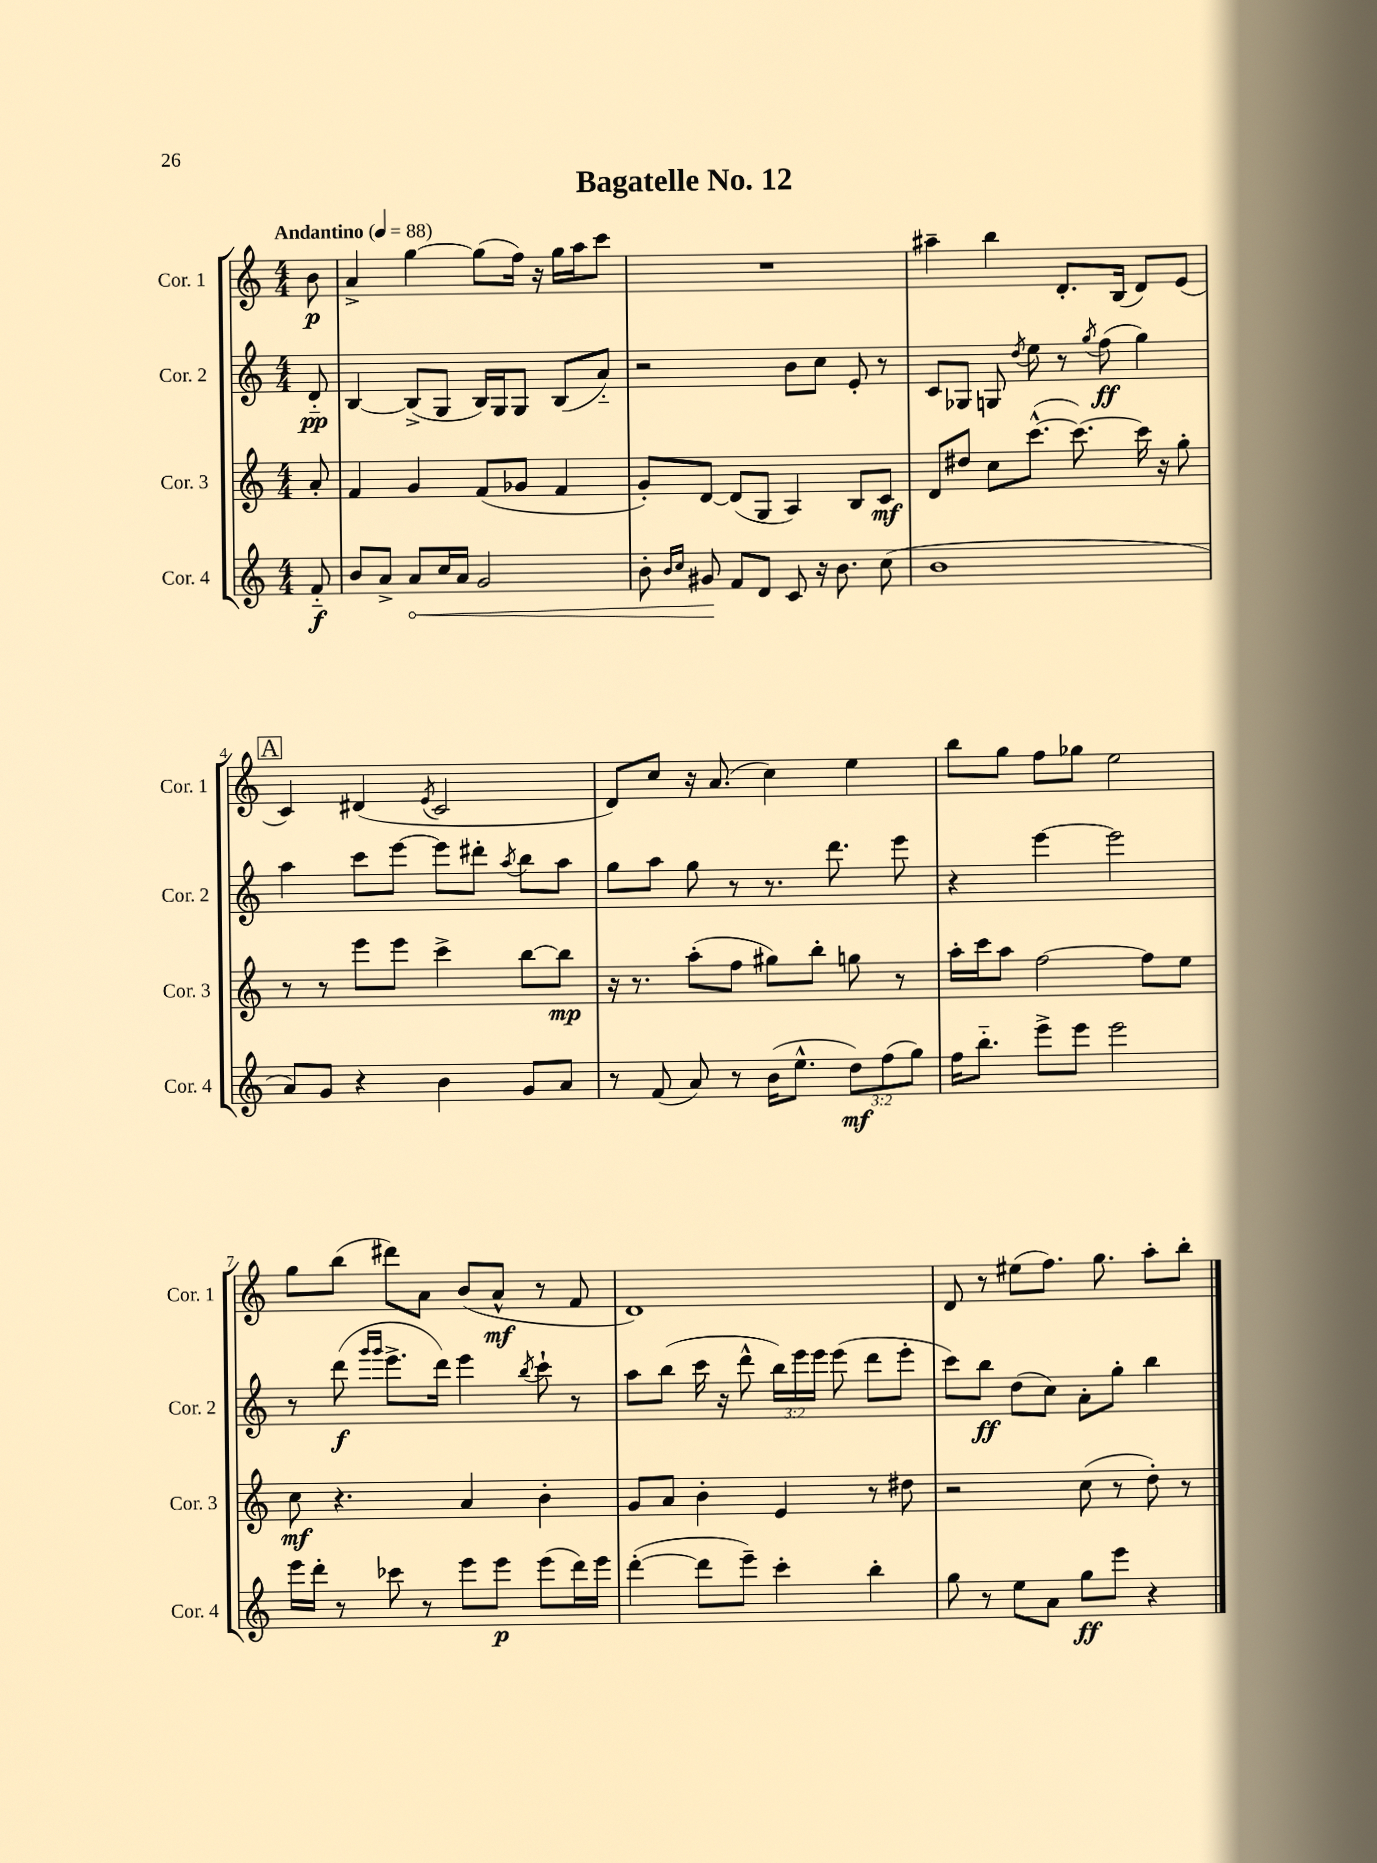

**kern	**dynam	**kern	**dynam	**kern	**dynam	**kern	**dynam
*part4	*part4	*part3	*part3	*part2	*part2	*part1	*part1
*staff4	*staff4	*staff3	*staff3	*staff2	*staff2	*staff1	*staff1
*I"Cor. 4	*	*I"Cor. 3	*	*I"Cor. 2	*	*I"Cor. 1	*
*I'Cor. 4	*	*I'Cor. 3	*	*I'Cor. 2	*	*I'Cor. 1	*
*clefG2	*	*clefG2	*	*clefG2	*	*clefG2	*
*k[]	*	*k[]	*	*k[]	*	*k[]	*
*M4/4	*	*M4/4	*	*M4/4	*	*M4/4	*
*MM88	*	*MM88	*	*MM88	*	*MM88	*
=	=	=	=	=	=	=	=
!	!	!	!	!	!	!LO:TX:a:B:t=Andantino	!
8f/	f	8a'/	.	8d/	pp	8b\	p
=1	=1	=1	=1	=1	=1	=1	=1
8b/L	.	4f/	.	[4B/	.	4a^/	.
8a^/J	.	.	.	.	.	.	.
!	!LO:HP:b	!	!	!	!	!	!
8a/L	<	4g/	.	(8B^/L]	.	[4gg\	.
16cc/L	.	.	.	8G/J	.	.	.
16a/JJ	.	.	.	.	.	.	.
2g/	.	(8f/L	.	16B/LL)	.	(8gg\L]	.
.	.	.	.	16G/J	.	.	.
.	.	8g-X/J	.	8G/J	.	16ff\Jk)	.
.	.	.	.	.	.	16r	.
.	.	4f/	.	(8B/L	.	16gg\LL	.
.	.	.	.	.	.	16aa\J	.
.	.	.	.	8a/J)	.	8ccc\J	.
=2	=2	=2	=2	=2	=2	=2	=2
8b'\	.	8g'/L)	.	2r	.	1r	.
16qqb/LL	.	.	.	.	.	.	.
16qqcc/JJ	.	.	.	.	.	.	.
8g#X/	.	[8d/J	.	.	.	.	.
8f/L	[	(8d/L]	.	.	.	.	.
8d/J	.	8G/J	.	.	.	.	.
8c/	.	4A/)	.	8b\L	.	.	.
16r	.	.	.	8cc\J	.	.	.
8.b\	.	.	.	.	.	.	.
.	.	8B/L	.	8e'/	.	.	.
(8cc\	.	8c/J	mf	8r	.	.	.
=3	=3	=3	=3	=3	=3	=3	=3
1b	.	8d/L	.	8c/L	.	4aa#X~\	.
.	.	8dd#X/J	.	8G-X/J	.	.	.
.	.	8cc\L	.	8Gn/	.	4bb\	.
.	.	.	.	8qdd/	.	.	.
.	.	([8.ccc^^\J	.	8ee\	.	.	.
.	.	.	.	8r	.	8.d'/L	.
.	.	8.ccc\_)	.	.	.	.	.
.	.	.	.	8qgg/	.	.	.
.	.	.	.	(8ff\	ff	.	.
.	.	.	.	.	.	(16B/Jk	.
.	.	16ccc\]	.	4gg\)	.	8d/L)	.
.	.	16r	.	.	.	.	.
.	.	8gg'\	.	.	.	(8e/J	.
!!LO:LB:g=z
!!LO:REH:place=s1:t=A
=4	=4	=4	=4	=4	=4	=4	=4
8a/L)	.	8r	.	4aa\	.	4c/)	.
8g/J	.	8r	.	.	.	.	.
4r	.	8eee\L	.	8ccc\L	.	(4d#X/	.
.	.	8eee\J	.	[8eee\J	.	.	.
.	.	.	.	.	.	8qe/	.
4b\	.	4ccc^\	.	8eee\L]	.	2c/	.
.	.	.	.	8ddd#X'\J	.	.	.
.	.	.	.	8qaa/	.	.	.
8g/L	.	[8bb\L	.	8bb\L	.	.	.
8a/J	.	8bb\J]	mp	8aa\J	.	.	.
=5	=5	=5	=5	=5	=5	=5	=5
8r	.	16r	.	8gg\L	.	8d/L)	.
.	.	8.r	.	.	.	.	.
(8f/	.	.	.	8aa\J	.	8cc/J	.
8a/)	.	(8aa'\L	.	8gg\	.	16r	.
.	.	.	.	.	.	(8.a/	.
8r	.	8ff\J	.	8r	.	.	.
(16b\KL	.	8gg#X\L)	.	8.r	.	4cc\)	.
8.ee^^\J	.	.	.	.	.	.	.
.	.	8bb'\J	.	.	.	.	.
.	.	.	.	8.ddd\	.	.	.
12dd\L)	mf	8ggn\	.	.	.	4ee\	.
(12ff\	.	.	.	.	.	.	.
.	.	8r	.	8eee\	.	.	.
12gg\J)	.	.	.	.	.	.	.
=6	=6	=6	=6	=6	=6	=6	=6
16ff\KL	.	16aa'\LL	.	4r	.	8bb\L	.
8.bb\J	.	16ccc\J	.	.	.	.	.
.	.	8aa\J	.	.	.	8gg\J	.
8eee^\L	.	[2ff\	.	[4eee\	.	8ff\L	.
8eee\J	.	.	.	.	.	8gg-X\J	.
2eee\	.	.	.	2eee\]	.	2ee\	.
.	.	8ff\L]	.	.	.	.	.
.	.	8ee\J	.	.	.	.	.
!!LO:LB:g=z
=7	=7	=7	=7	=7	=7	=7	=7
16eee\LL	.	8cc\	mf	8r	.	8gg\L	.
16ddd'\JJ	.	.	.	.	.	.	.
8r	.	4.r	.	(8ddd\	f	(8bb\J	.
.	.	.	.	16qqggg/LL	.	.	.
.	.	.	.	16qqggg/JJ	.	.	.
8ccc-X\	.	.	.	8.eee^\L	.	8ddd#X\L)	.
8r	.	.	.	.	.	8a\J	.
.	.	.	.	16ddd\Jk)	.	.	.
8eee\L	.	4a/	.	4eee\	.	(8b/L	.
8eee\J	p	.	.	.	.	8a^^/J	mf
.	.	.	.	8qbb/	.	.	.
(8eee\L	.	4b'\	.	8ccc`\	.	8r	.
16ddd\L)	.	.	.	8r	.	8f/	.
16eee\JJ	.	.	.	.	.	.	.
=8	=8	=8	=8	=8	=8	=8	=8
([4ddd'\	.	8g/L	.	8aa\L	.	1d)	.
.	.	8a/J	.	(8bb\J	.	.	.
8ddd\L]	.	4b'\	.	16ccc\	.	.	.
.	.	.	.	16r	.	.	.
8eee~\J)	.	.	.	8ddd^^\	.	.	.
4ccc'\	.	4e/	.	24bb\LL)	.	.	.
.	.	.	.	24eee\	.	.	.
.	.	.	.	24eee\JJ	.	.	.
.	.	.	.	(8eee\	.	.	.
4bb'\	.	8r	.	8ddd\L	.	.	.
.	.	8dd#X\	.	8eee'\J	.	.	.
=9	=9	=9	=9	=9	=9	=9	=9
8gg\	.	2r	.	8ccc\L)	.	8d/	.
8r	.	.	.	8bb\J	ff	8r	.
8ee\L	.	.	.	(8dd\L	.	(8ee#X\L	.
8a\J	.	.	.	8cc\J)	.	8.ff\J)	.
8gg\L	ff	(8cc\	.	8a'\L	.	.	.
.	.	.	.	.	.	8.gg\	.
8eee\J	.	8r	.	8gg'\J	.	.	.
4r	.	8dd'\)	.	4bb\	.	8aa'\L	.
.	.	8r	.	.	.	8bb'\J	.
==	==	==	==	==	==	==	==
*-	*-	*-	*-	*-	*-	*-	*-
